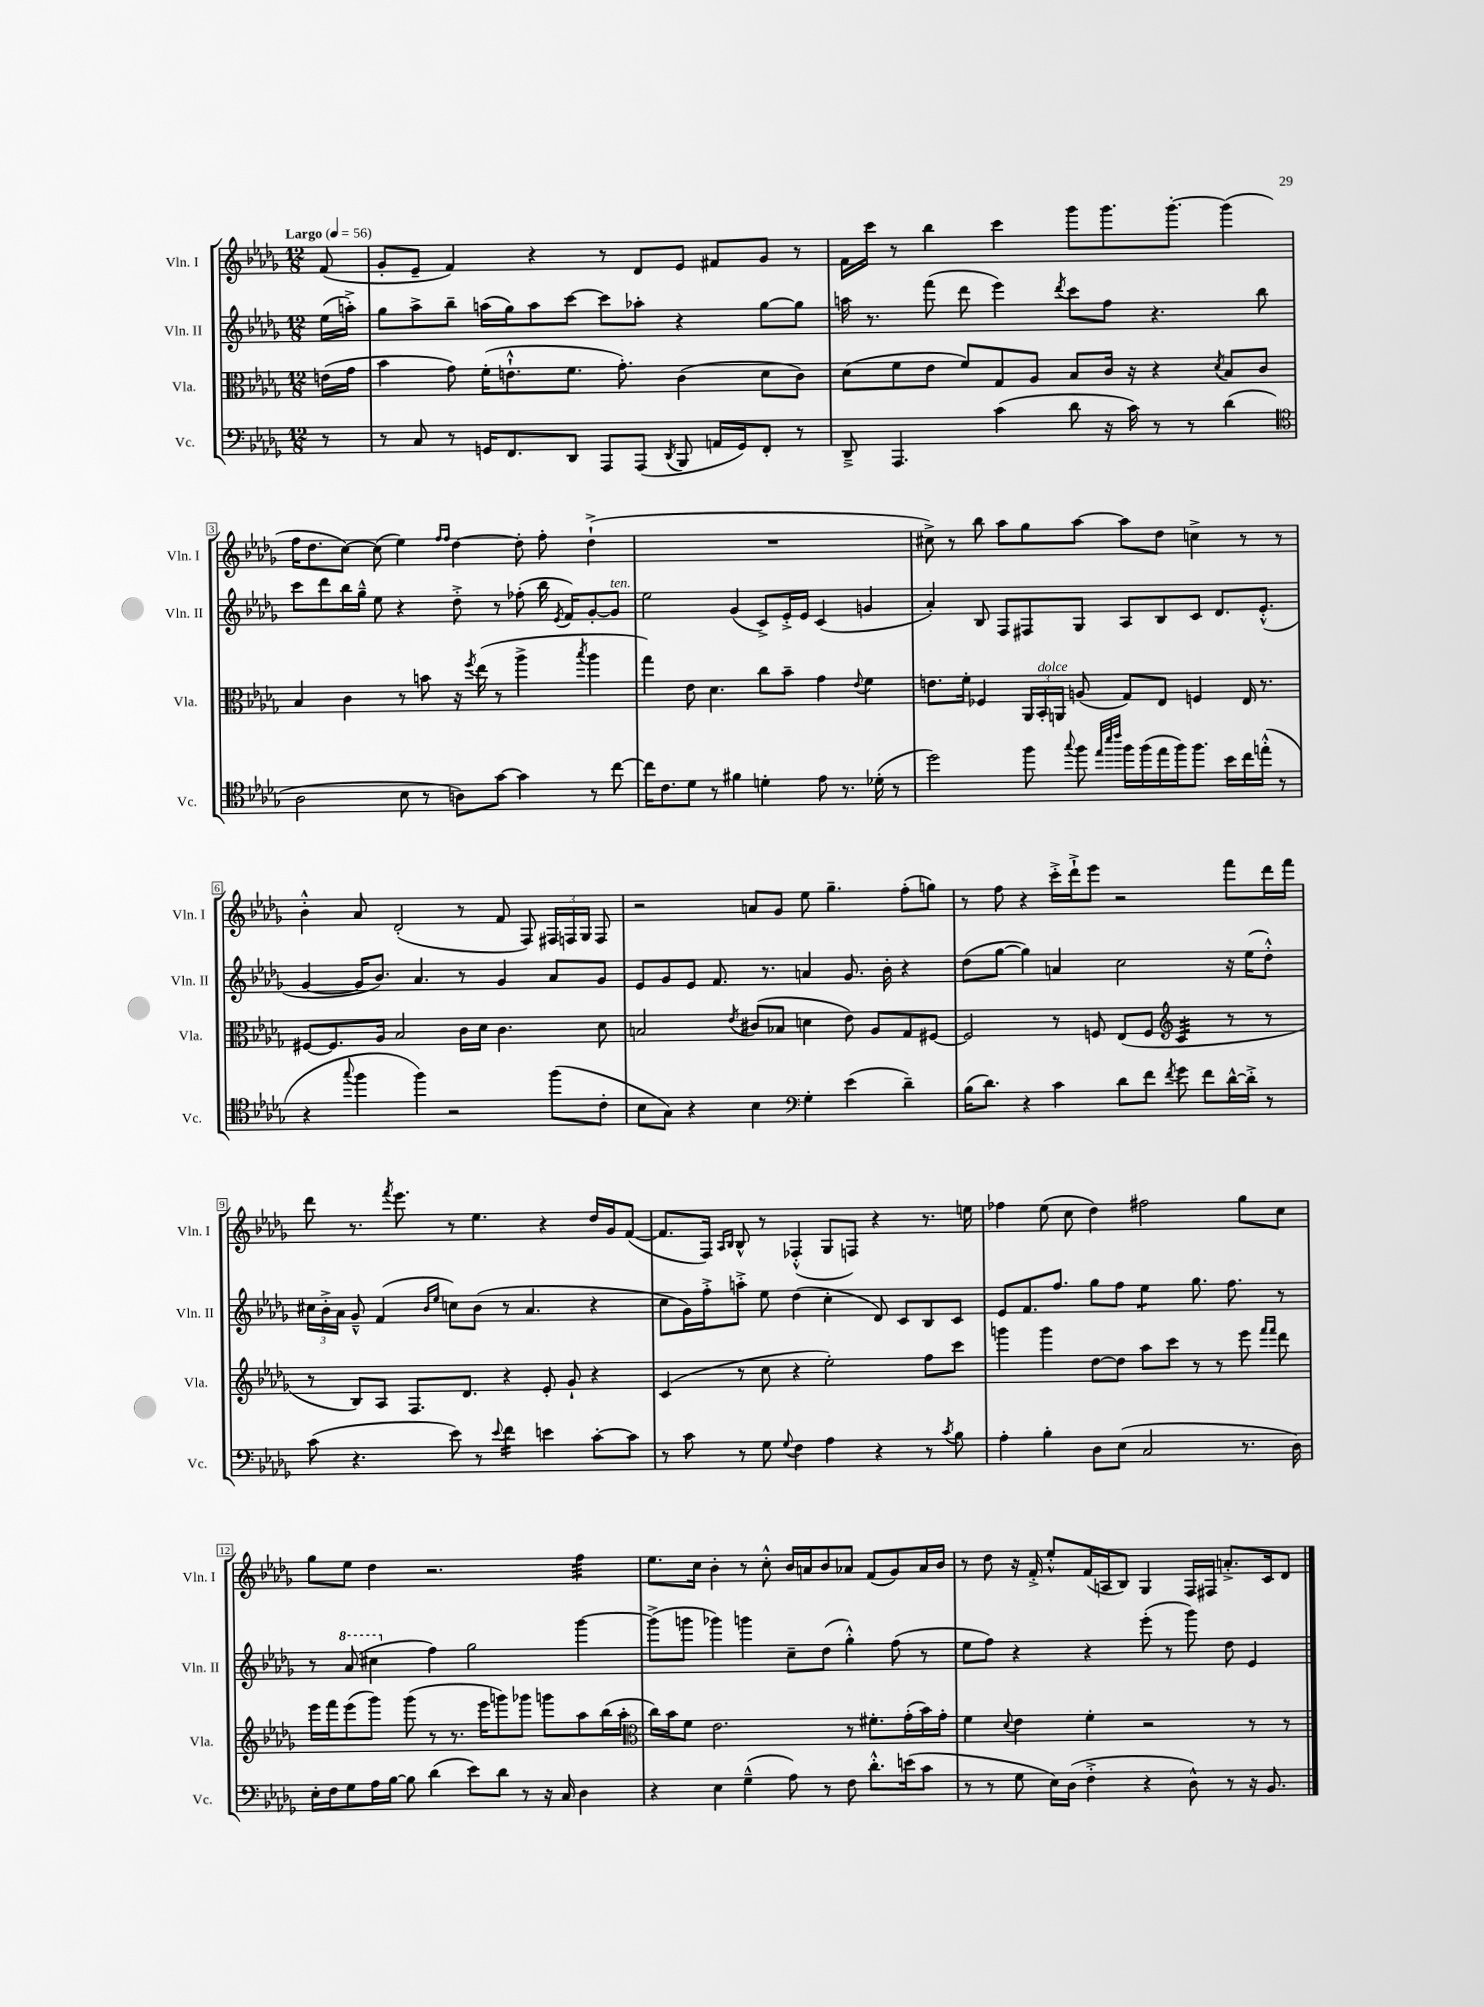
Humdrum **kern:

**kern	**kern	**kern	**kern
*part4	*part3	*part2	*part1
*staff4	*staff3	*staff2	*staff1
*I"Vc.	*I"Vla.	*I"Vln. II	*I"Vln. I
*I'Vc.	*I'Vla.	*I'Vln. II	*I'Vln. I
*clefF4	*clefC3	*clefG2	*clefG2
*k[b-e-a-d-g-]	*k[b-e-a-d-g-]	*k[b-e-a-d-g-]	*k[b-e-a-d-g-]
*M12/8	*M12/8	*M12/8	*M12/8
*MM56	*MM56	*MM56	*MM56
=	=	=	=
!	!	!	!LO:TX:a:B:t=Largo
8r	(16en\LL	(16ee-\LL	(8f/
.	16g-\JJ	16aan'^\JJ)	.
=1	=1	=1	=1
8r	4b-\	8gg-\L	8g-'/L
8C/	.	8aa-^\	8e-~/J
8r	8g-\)	8bb-~\J	4f/)
16GGn/KL	(16f'\KL	(16aan\LL	.
8.FF/	8.en`^^\	16gg-\J)	.
.	.	8aa\	4r
8DD-/J	8.f\J	[8ccc\J	.
8AAA-/L	.	8ccc\L]	8r
.	8.g-'\)	.	.
(8AAA-/J	.	8aa-X'\J	8d-/L
8qDD-/	.	.	.
8BBB-/	(4c\	4r	8e-/J
16AAn/LL	.	.	8f#X/L
16GG/J)	.	.	.
8FF'/J	8d-\L	[8gg-\L	8g-/J
8r	8c\J)	8gg-\J]	8r
=2	=2	=2	=2
8DD-~^/	(8d-\L	16aan\	16f\LL
.	.	8.r	16ccc\JJ
4.AAA-/	8f\	.	8r
.	8e-\J	(8fff\	4bb-\
.	8f/L)	8ddd-\	.
(4c\	8G-/	4eee-\)	4ccc\
.	8A-/J	.	.
.	.	8qddd-/	.
8d-\	8B-/L	8ccc\L	8ggg-\L
16r	16c/Jk	8ff\J	8.ggg-\
16c\)	16r	.	.
8r	4r	4.r	.
.	.	.	[8.ggg-'\J
8r	.	.	.
.	8qd-/	.	.
(4d-\	8B-/L	.	(4ggg-\]
.	8c/J	8bb-\	.
!!LO:LB:g=z
=3	=3	=3	=3
*clefC4	*	*	*
2A-\	4B-/	8ccc\L	16ff\KL
.	.	.	8.dd-\
.	.	8ddd-\	.
.	4c\	16bb-\L	[8cc\J)
.	.	16gg-~^^\JJ	.
.	.	8ee-\	(8cc\]
8B-\	8r	4r	4ee-\)
8r	8bn\	.	.
.	.	.	16qqff/LL
.	.	.	16qqff/JJ
8An\L)	16r	8dd-'^\	[4dd-\
.	8qff/	.	.
.	(16ee-\	.	.
[8g-\J	8r	8r	.
4g-\]	4aa-^\	(8ff-X'\	8dd-'\]
.	.	16bb-\	8ff'\
.	.	8qe-/	.
.	.	16f/KL)	.
.	8qbb-/	.	.
8r	4aa-\	[8g-'/	(4dd-`^\
!	!	!LO:TX:a:i:t=ten.	!
[8cc\	.	8g-/J]	.
=4	=4	=4	=4
16cc\KL]	4gg-\)	2ee-\	1.r
8.c\	.	.	.
8d-\J	8e-\	.	.
8r	4.d-\	.	.
4f#X\	.	(4g-/	.
4dn'\	8cc\L	8c^/L)	.
.	8b-~\J	16e-'^/L	.
.	.	16e-/JJ	.
8e-\	4g-\	(4c/	.
8.r	.	.	.
.	8qqe-/	.	.
.	4f\	4gn/	.
(16d-X'\	.	.	.
8r	.	.	.
=5	=5	=5	=5
2dd-\)	8.en\L	4a-'/)	8cc#X^\)
.	.	.	8r
.	16f'\Jk	.	.
.	4F-X/	8B-/	8bb-\
.	.	8F/L	8aa-\L
8ff\	24AA-/LL	8F#X/	8gg-\
!	!LO:TX:a:i:t=dolce	!	!
.	24BB-'/	.	.
.	24AAn/JJ	.	.
8qqgg-/	.	.	.
8ff\	(8An/	8G-/J	[8aa-\J
32qqee-/LLL	.	.	.
32qqbb-/	.	.	.
32qqccc/JJJ	.	.	.
16ff\LL	8G-/L)	8A-/L	8aa-\L]
(16ff\	.	.	.
16ee-\	8E-/J	8B-/	8dd-\J
16ff\J)	.	.	.
8.ff\J	4Fn/	8c/J	4ccn^\
.	.	8.d-/L	.
16b-\LL	.	.	.
16cc\	16E-/	.	8r
(16een'^^\JJ	8.r	(8.e-'^^/J	.
8r	.	.	8r
!!LO:LB:g=z
=6	=6	=6	=6
4r	[8F#X/L	[4g-/	4b-'^^\
.	8.F#/]	.	.
8qqgg-/	.	.	.
4ff\	.	16g-/KL]	8a-/
.	16A-/Jk	8.b-/J)	.
.	2B-/	.	(2d-'/
4ff\)	.	4.a-/	.
2r	.	.	.
.	16c\LL	8r	8r
.	16d-\JJ	.	.
.	4.c\	4g-/	8f/
.	.	.	8F/)
(8ff\L	.	8a-/L	24F#X/LL
.	.	.	24Fn/
.	.	.	24G-/JJ
8c'\J	8d-\	8g-/J	8F/
=7	=7	=7	=7
8B-\L	2Bn/	8e-/L	2r
8G-\J)	.	8g-/	.
4r	.	8e-/J	.
.	.	8.f/	.
.	8qe-/	.	.
4B-\	(8c#X/L	.	8an/L
.	.	8.r	.
.	8B-X/J	.	8g-/J
*clefF4	*	*	*
4G-'\	4dn\	4an/	8ee-\
.	.	.	4.gg-~\
(4e-\	8e-\)	8.g-/	.
.	8A-/L	.	.
.	.	16b-'\	.
4d-~\)	8G-/	4r	(8ff'\L
.	[8F#X/J	.	8ggn\J)
=8	=8	=8	=8
(16B-\KL	2F#/]	(8dd-\L	8r
8.d-\J)	.	.	.
.	.	[8gg-\J	8ff\
4r	.	4gg-\])	4r
4c\	8r	4an/	16ccc'^\LL
.	.	.	16ddd-`^\J
.	8Fn/	.	8eee-\J
8d-\L	(8E-/L	2cc\	2r
8f\J	8F/J	.	.
8qf/	.	.	.
*	*clefG2	*	*
*	*tremolo	*	*
8g-\	32c/LLL	.	.
.	32c/	.	.
.	32c/	.	.
.	32c/	.	.
8f\L	32c/	.	.
.	32c/	.	.
.	32c/	.	.
.	32c/JJJ	.	.
*	*Xtremolo	*	*
[16d-^^\L	8r	16r	8fff\L
16d-'^\JJ]	.	(16ee-\KL	.
8r	8r	8dd-'^^\J)	16ddd-\L
.	.	.	16fff\JJ
!!LO:LB:g=z
=9	=9	=9	=9
(8c\	8r	24cc#X\LL	8ddd-\
.	.	24b-'^\	.
.	.	24a-\JJ	.
4.r	8B-/L)	8g-~^^/	8.r
.	8A-/J	(4f/	.
.	.	.	8qfff/
.	.	.	8.eee-\
.	8.F/L	.	.
.	.	16qqb-/LL	.
.	.	16qqee-/JJ	.
8e-\)	.	8ccn\L)	8r
.	8.d-/J	.	.
8r	.	(8b-\J	4.ee-\
8qqe-/	.	.	.
*tremolo	*	*	*
16f\LL	4r	8r	.
16f\	.	.	.
16f\	.	4.a-/	.
16f\JJ	.	.	.
*Xtremolo	*	*	*
4en\	8e-'/	.	4r
.	8g-`/	.	.
[8c'\L	4r	4r	16dd-/LL
.	.	.	16g-/J
8c\J]	.	.	([8f/J
=10	=10	=10	=10
8r	(4c/	8cc\L	8.f/L]
8c\	.	16g-\L)	.
.	.	16ff'^\J	16F/Jk)
.	.	.	16qqA-/LL
.	.	.	16qqB-/JJ
8r	8r	8aan'^\J	8B-^^/
8G-\	8cc\	8ee-\	8r
8qqG-/	.	.	.
4F\	4r	(4dd-\	(4F-X'^^/
4A-\	2ee-'\)	4cc'\	8G-/L
.	.	.	8Fn/J)
4r	.	8d-/)	4r
.	.	8c/L	.
8r	8ff\L	8B-/	8.r
8qc/	.	.	.
8B-\	8ccc\J	8c/J	.
.	.	.	16een\
=11	=11	=11	=11
4A-'\	4gggn\	8e-/L	4ff-X\
.	.	8.f/	.
4B-'\	4ggg\	.	(8ee-\
.	.	8.ff/J	.
.	.	.	8cc\
8D-\L	[8dd-\L	8gg-\L	4dd-\)
(8E-\J	8dd-\J]	8ff\J	.
*	*	*tremolo	*
2C/	8aa-\L	8ee-\L	2ff#X\
.	8ccc\J	8ee-\J	.
*	*	*Xtremolo	*
.	8r	8.gg-\	.
.	8r	.	.
.	.	8.ff\	.
8.r	8eee-\	.	8gg-\L
.	16qqfff/LL	.	.
.	16qqfff/JJ	.	.
.	8ddd-\	8r	8cc\J
16D-\)	.	.	.
!!LO:LB:g=z
=12	=12	=12	=12
16E-'\LL	16eee-\LL	8r	8gg-\L
16F\J	16fff\J	.	.
*	*	*8va	*
8G-\	(8eee-\	(8aa-/	8ee-\J
16A-\L	8ggg-\J)	4ccc#X\	4dd-\
[16B-\JJ	.	.	.
8B-\]	(8ggg-\	.	.
*	*	*X8va	*
(4d-\	8r	4ff\)	2.r
.	8.r	.	.
8e-\L)	.	2gg-\	.
.	16eee-\KL	.	.
8d-\J	8gggn\)	.	.
8r	8ggg-X\J	.	.
16r	8gggn\L	.	.
16C/	.	.	.
*	*	*	*tremolo
4D-\	8aa-\	[4ggg-\	32ff\LLL
.	.	.	32ff\
.	.	.	32ff\
.	.	.	32ff\
.	(16bb-\L	.	32ff\
.	.	.	32ff\
.	16aa-'\JJ	.	32ff\
.	.	.	32ff\JJJ
*	*	*	*Xtremolo
=13	=13	=13	=13
*	*clefC3	*	*
4r	16cc\LL)	(8ggg-^\L]	8.ee-\L
.	16b-\J	.	.
.	8f\J	8gggn\J	.
.	.	.	16cc\Jk
4E-\	2.e-\	4ggg-X\)	4b-'\
(4G-~^^\	.	4gggn\	8r
.	.	.	8cc'^^\
8A-\)	.	8cc~\L	16b-/LL
.	.	.	16an/J
8r	.	(8dd-\J	8b-/
8F\	8r	4gg-'^^\)	8a-X/J
8.d-'^^\L	8.f#X'\L	.	(8f/L
.	.	(8ff\	8g-/)
(16en\k	(16g-'\L	.	.
8c\J	16b-\)	8r	16a-/L
.	16g-'\JJ	.	16b-/JJ
=14	=14	=14	=14
8r	4f\	8ee-\L	8r
8r	.	8ff\J)	8dd-\
.	8qqd-/	.	.
8G-\	4e-\	4r	16r
.	.	.	16f'^/
16E-\LL)	.	.	8ee-'^^/L
(16D-\JJ	.	.	.
4F'^\	4f'\	4r	(16f/L
.	.	.	16An/J
.	.	.	8B-/J)
4r	2r	(8eee-'\	4G-/
.	.	8r	.
8D-^^\)	.	8ggg-\)	16F/LL
.	.	.	16F#X/JJ
8r	.	8dd-\	8.an'^/L
16r	8r	4e-/	.
8.BB-/	.	.	16c/k
.	8r	.	8d-/J
==	==	==	==
*-	*-	*-	*-
